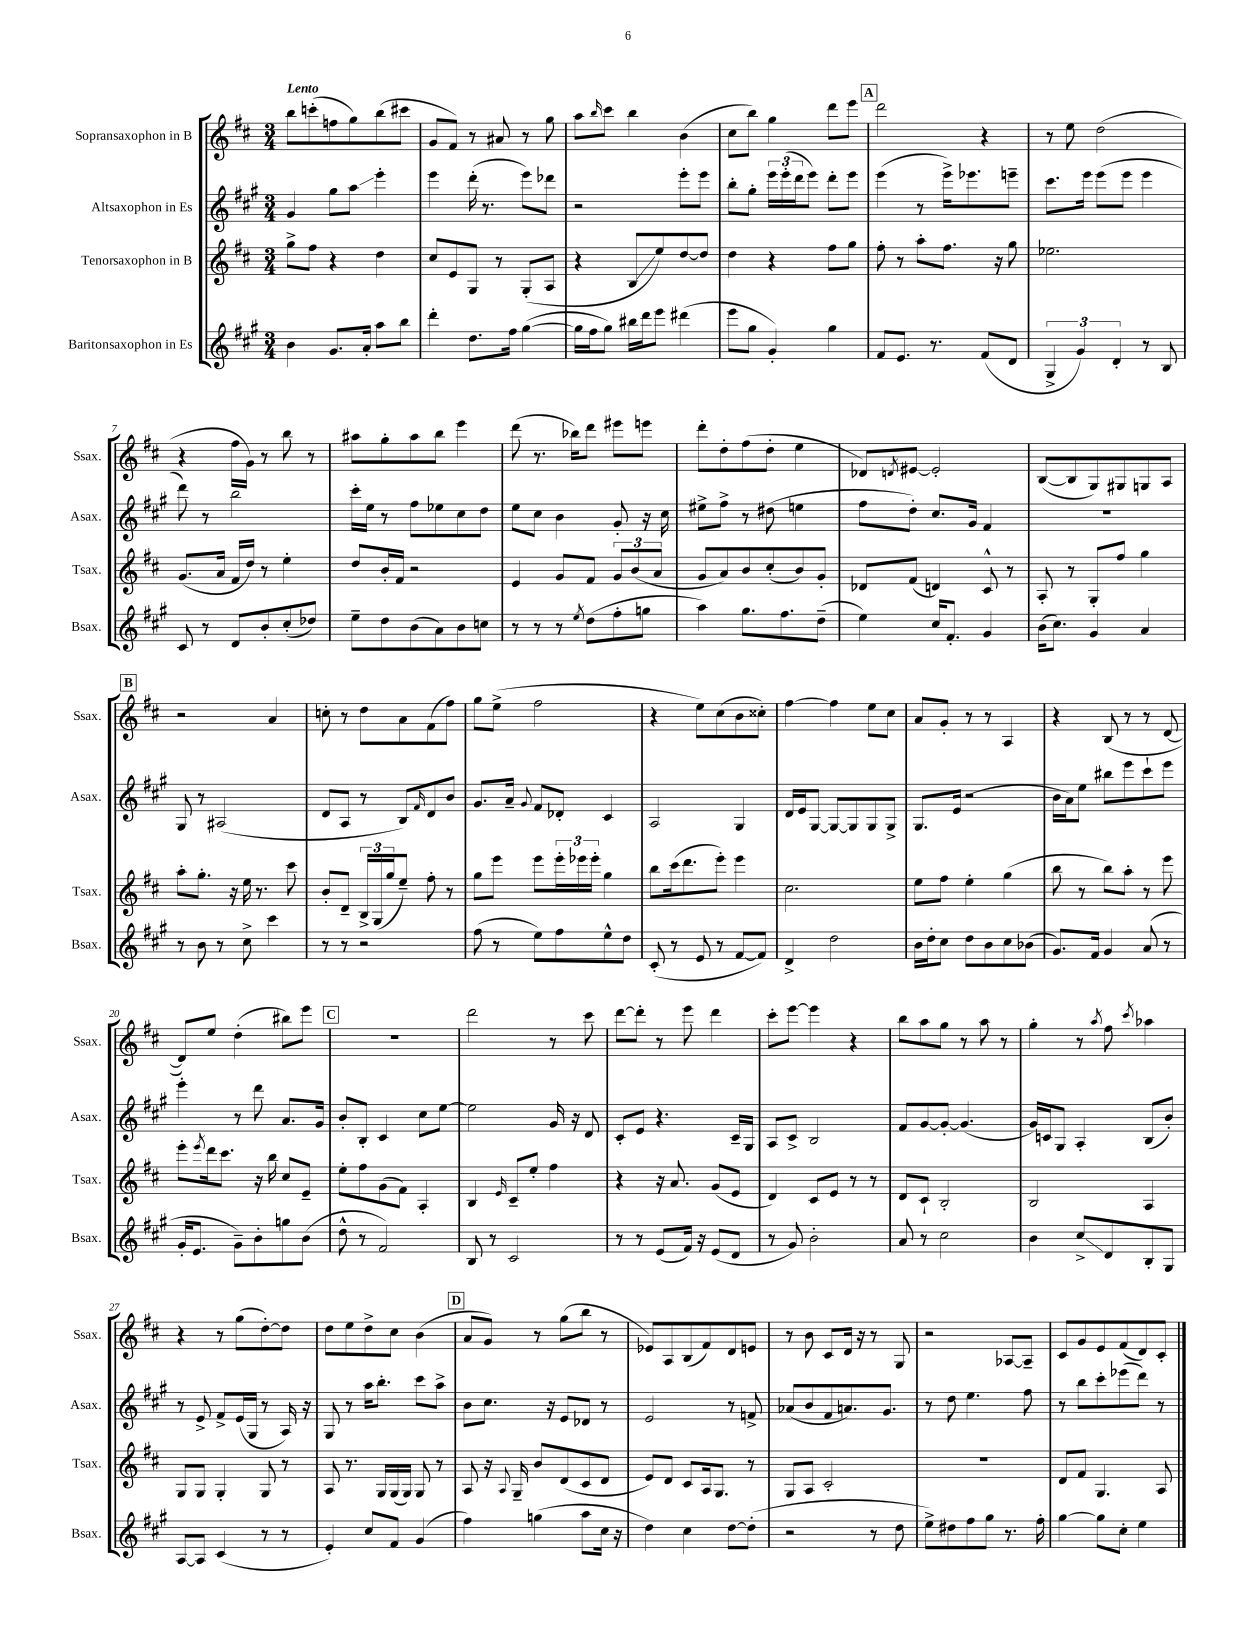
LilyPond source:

<<
\new StaffGroup <<
\new Staff = "s0" \with { instrumentName = "Sopransaxophon in B" shortInstrumentName = "Ssax." } {
    \clef treble \key d \major \numericTimeSignature \time 3/4 \tempo "Lento"
    b''8 c'''8-.( f''8 g''8) b''8( cis'''8 |
    g'8 fis'8) r8 ais'8 r8 g''8 |
    a''8 \grace { b''16 } cis'''8 b''4 b'4( |
    cis''8 b''8) g''4 d'''8 e'''8 |
    \mark \markup { \box "A" } d'''2 r4 |
    r8 e''8 d''2( |
    r4 fis''16 g'16) r8 b''8 r8 |
    ais''8 g''8-. ais''8 b''8 e'''4 |
    d'''8( r8. bes''16) d'''8 eis'''8 e'''8 |
    d'''8-. d''8-. fis''8( d''8-. e''4 |
    des'8) \acciaccatura { d'8 } eis'8~ eis'2-. |
    b8~( b8 g8) gis8 g8 a8 |
    \mark \markup { \box "B" } r2 a'4 |
    c''8-. r8 d''8 a'8 fis'8( fis''8) |
    g''8 e''8->( fis''2 |
    r4 e''8) cis''8( b'8 cisis''8-.) |
    fis''4~ fis''4 e''8 cis''8 |
    a'8 g'8-. r8 r8 a4 |
    r4 b8( r8 r8 d'8~ |
    d'8) e''8 d''4-.( bis''8) e'''8 |
    \mark \markup { \box "C" } R2. |
    d'''2 r8 cis'''8 |
    d'''8~ d'''8-. r8 e'''8 d'''4 |
    cis'''8-. e'''8~ e'''4 r4 |
    b''8 a''8 g''8 r8 a''8 r8 |
    g''4-. r8 \acciaccatura { a''8 } fis''8 \acciaccatura { cis'''8 } aes''4 |
    r4 r8 g''8( d''8~-.) d''8 |
    d''8 e''8 d''8-> cis''8 b'4( |
    \mark \markup { \box "D" } a'8 g'8) r8 g''8( b''8 r8 |
    ees'8) a8 b8( fis'8) d'8 e'8 |
    r8 b'8 cis'8 d'16 r16 r8 g8 |
    r2 aes8~ aes8-- |
    cis'8 g'8 e'8 fis'8( d'8) cis'8-. \bar "|." |
}
\new Staff = "s1" \with { instrumentName = "Altsaxophon in Es" shortInstrumentName = "Asax." } {
    \clef treble \key a \major \numericTimeSignature \time 3/4
    gis'4 gis''8 a''8\glissando e'''4-. |
    e'''4 d'''16-.( r8. e'''8) des'''8 |
    r2 e'''8-. e'''8 |
    b''8-. gis''8-. \tuplet 3/2 { e'''16 e'''16-.( d'''16 } e'''8) d'''8-. e'''8 |
    \mark \markup { \box "A" } e'''4( r8 e'''16->) ees'''8. e'''8-- |
    cis'''8. e'''16 e'''8( e'''8 e'''4 |
    d'''8) r8 b''2 |
    cis'''16-. e''16 r8 fis''8 ees''8 cis''8 d''8 |
    e''8 cis''8 b'4 gis'8-. r16 cis''16 |
    eis''8-> fis''8-> r8 dis''8( e''4 |
    fis''8 d''8-.) cis''8. gis'16 fis'4 |
    R2. |
    \mark \markup { \box "B" } gis8 r8 ais2( |
    d'8 a8 r8 b8) \grace { fis'16 } d'8 b'8 |
    gis'8. a'16-- \appoggiatura { gis'8 } fis'8 des'8-. cis'4 |
    a2 gis4 |
    d'16 e'16 gis8~ gis8~ gis8 gis8 gis8-> |
    gis8. e'16( r2 |
    b'16 a'16) e''8 bis''8 e'''8 cis'''8-! e'''8 |
    e'''4-. r8 d'''8 a'8. gis'16 |
    \mark \markup { \box "C" } b'8-. b8-. cis'4 cis''8 e''8~ |
    e''2 gis'16 r16 d'8 |
    cis'8-. e'8 r4. cis'16-- gis16 |
    a8 cis'8-> b2 |
    fis'8 gis'8~ gis'8~-. gis'4.( |
    gis'16) c'16 gis8 a4-. b8( b'8-.) |
    r8 e'8-> fis'8-> e'16( gis16 r8 a16) r16 |
    gis8 r8 a''16 b''8.-. cis'''8 a''8-> |
    \mark \markup { \box "D" } b'8 cis''8. r16 e'8 des'8 r8 |
    e'2 r8 f'8-> |
    aes'8( b'8 fis'8 a'8.) gis'8. |
    r8 d''8 e''4. fis''8 |
    r8 b''8 cis'''8-. ees'''8( d'''8) r8 \bar "|." |
}
\new Staff = "s2" \with { instrumentName = "Tenorsaxophon in B" shortInstrumentName = "Tsax." } {
    \clef treble \key d \major \numericTimeSignature \time 3/4
    g''8-> fis''8 r4 d''4 |
    cis''8 e'8 g8 r8 g8-.( a8 |
    r4 b8\glissando e''8) d''8~ d''8 |
    d''4 r4 fis''8 g''8 |
    \mark \markup { \box "A" } fis''8-. r8 a''8-. fis''8. r16 g''8 |
    ees''2. |
    g'8.( a'16 fis'16 d''16) r8 e''4-. |
    d''8 b'16-. fis'16 r2 |
    e'4 g'8 fis'8 \tuplet 3/2 { g'8 b'8( a'8 } |
    g'8 a'8) b'8 cis''8-.( b'8) g'8-. |
    des'8 fis'8( d'4) cis'8-^ r8 |
    a8-. r8 g8-. fis''8 g''4 |
    \mark \markup { \box "B" } a''8-. g''8.-. r16 e''16 r8. cis'''8 |
    b'8-. d'8-- \tuplet 3/2 { b16-> g16( g''16 } e''8--) fis''8-. r8 |
    g''8 e'''8 e'''8 \tuplet 3/2 { e'''16-. ees'''16 ees'''16-. } g''4 |
    b''8 cis'''16( d'''8. e'''8-.) e'''4 |
    cis''2. |
    e''8 fis''8 e''4-. g''4( |
    b''8 r8 b''8) a''8-. r8 e'''8 |
    e'''8-. \acciaccatura { e'''8 } d'''16 cis'''8. r16 b''16 cis''8 e'8-- |
    \mark \markup { \box "C" } e''8-. fis''8 g'8( fis'8) a4-. |
    b4 \grace { e'16 } cis'8-- e''8-. fis''4 |
    r4 r16 a'8. g'8( e'8 |
    d'4) cis'8 e'8 r8 r8 |
    d'8 cis'8-! b2-. |
    b2 a4 |
    g8 g8 g4-. g8 r8 |
    a8 r8. g16 g16( g16) g8 r8 |
    \mark \markup { \box "D" } a8 r16 \appoggiatura { a8 } g16-- b'8 d'8( cis'8 d'8 |
    e'8) d'8 cis'8 a16 g8. r8 |
    g8 a8 cis'2-. |
    R2. |
    d'8 fis'8 g4. a8 \bar "|." |
}
\new Staff = "s3" \with { instrumentName = "Baritonsaxophon in Es" shortInstrumentName = "Bsax." } {
    \clef treble \key a \major \numericTimeSignature \time 3/4
    b'4 gis'8. a'16-. a''8 b''8 |
    d'''4-. d''8. fis''16 gis''4~( |
    gis''16 fis''16 gis''8) bis''16 d'''16 e'''8 dis'''4( |
    e'''8 gis''8 gis'4-.) gis''4 |
    \mark \markup { \box "A" } fis'8 e'8. r8. fis'8( d'8 |
    \tuplet 3/2 { gis4-> gis'4) d'4-. } r8 b8 |
    cis'8 r8 d'8 b'8-. cis''8-.( des''8) |
    e''8-- d''8 b'8( a'8) b'8 c''8 |
    r8 r8 r8 \acciaccatura { e''8 } d''8( fis''8-. g''8 |
    a''4) gis''8. fis''8. d''8--( |
    e''4) cis''16 fis'8.-. gis'4 |
    b'16( cis''8.) gis'4 a'4 |
    \mark \markup { \box "B" } r8 b'8 r8 cis''8-> cis'''4 |
    r8 r8 r2 |
    fis''8( r8 e''8) fis''8 e''8-^ d''8 |
    cis'8-.( r8 e'8 r8 fis'8~ fis'8) |
    d'4-> d''2 |
    b'16 d''16-. cis''8 d''8 b'8 cis''8 bes'8( |
    gis'8.) fis'16 gis'4 a'8( r8 |
    gis'16-. e'8. gis'8--) b'8-. g''8 b'8( |
    \mark \markup { \box "C" } d''8-^ r8 fis'2) |
    b8 r8 cis'2 |
    r8 r8 e'8( fis'16) r16 e'8( d'8 |
    r8 gis'8) b'2-. |
    a'8 r8 cis''2 |
    b'4 cis''8->\glissando d'8 b8-. gis8 |
    a8~ a8 cis'4( r8 r8 |
    e'4-.) cis''8 fis'8 gis'4( |
    \mark \markup { \box "D" } fis''4) g''4( a''8 cis''16 r16 |
    d''4) cis''4 d''8~ d''8-.( |
    r2 r8 d''8 |
    e''8->) dis''8 fis''8 gis''8 r8. fis''16-. |
    gis''4~ gis''8 cis''8-. e''4 \bar "|." |
}
>>
>>
